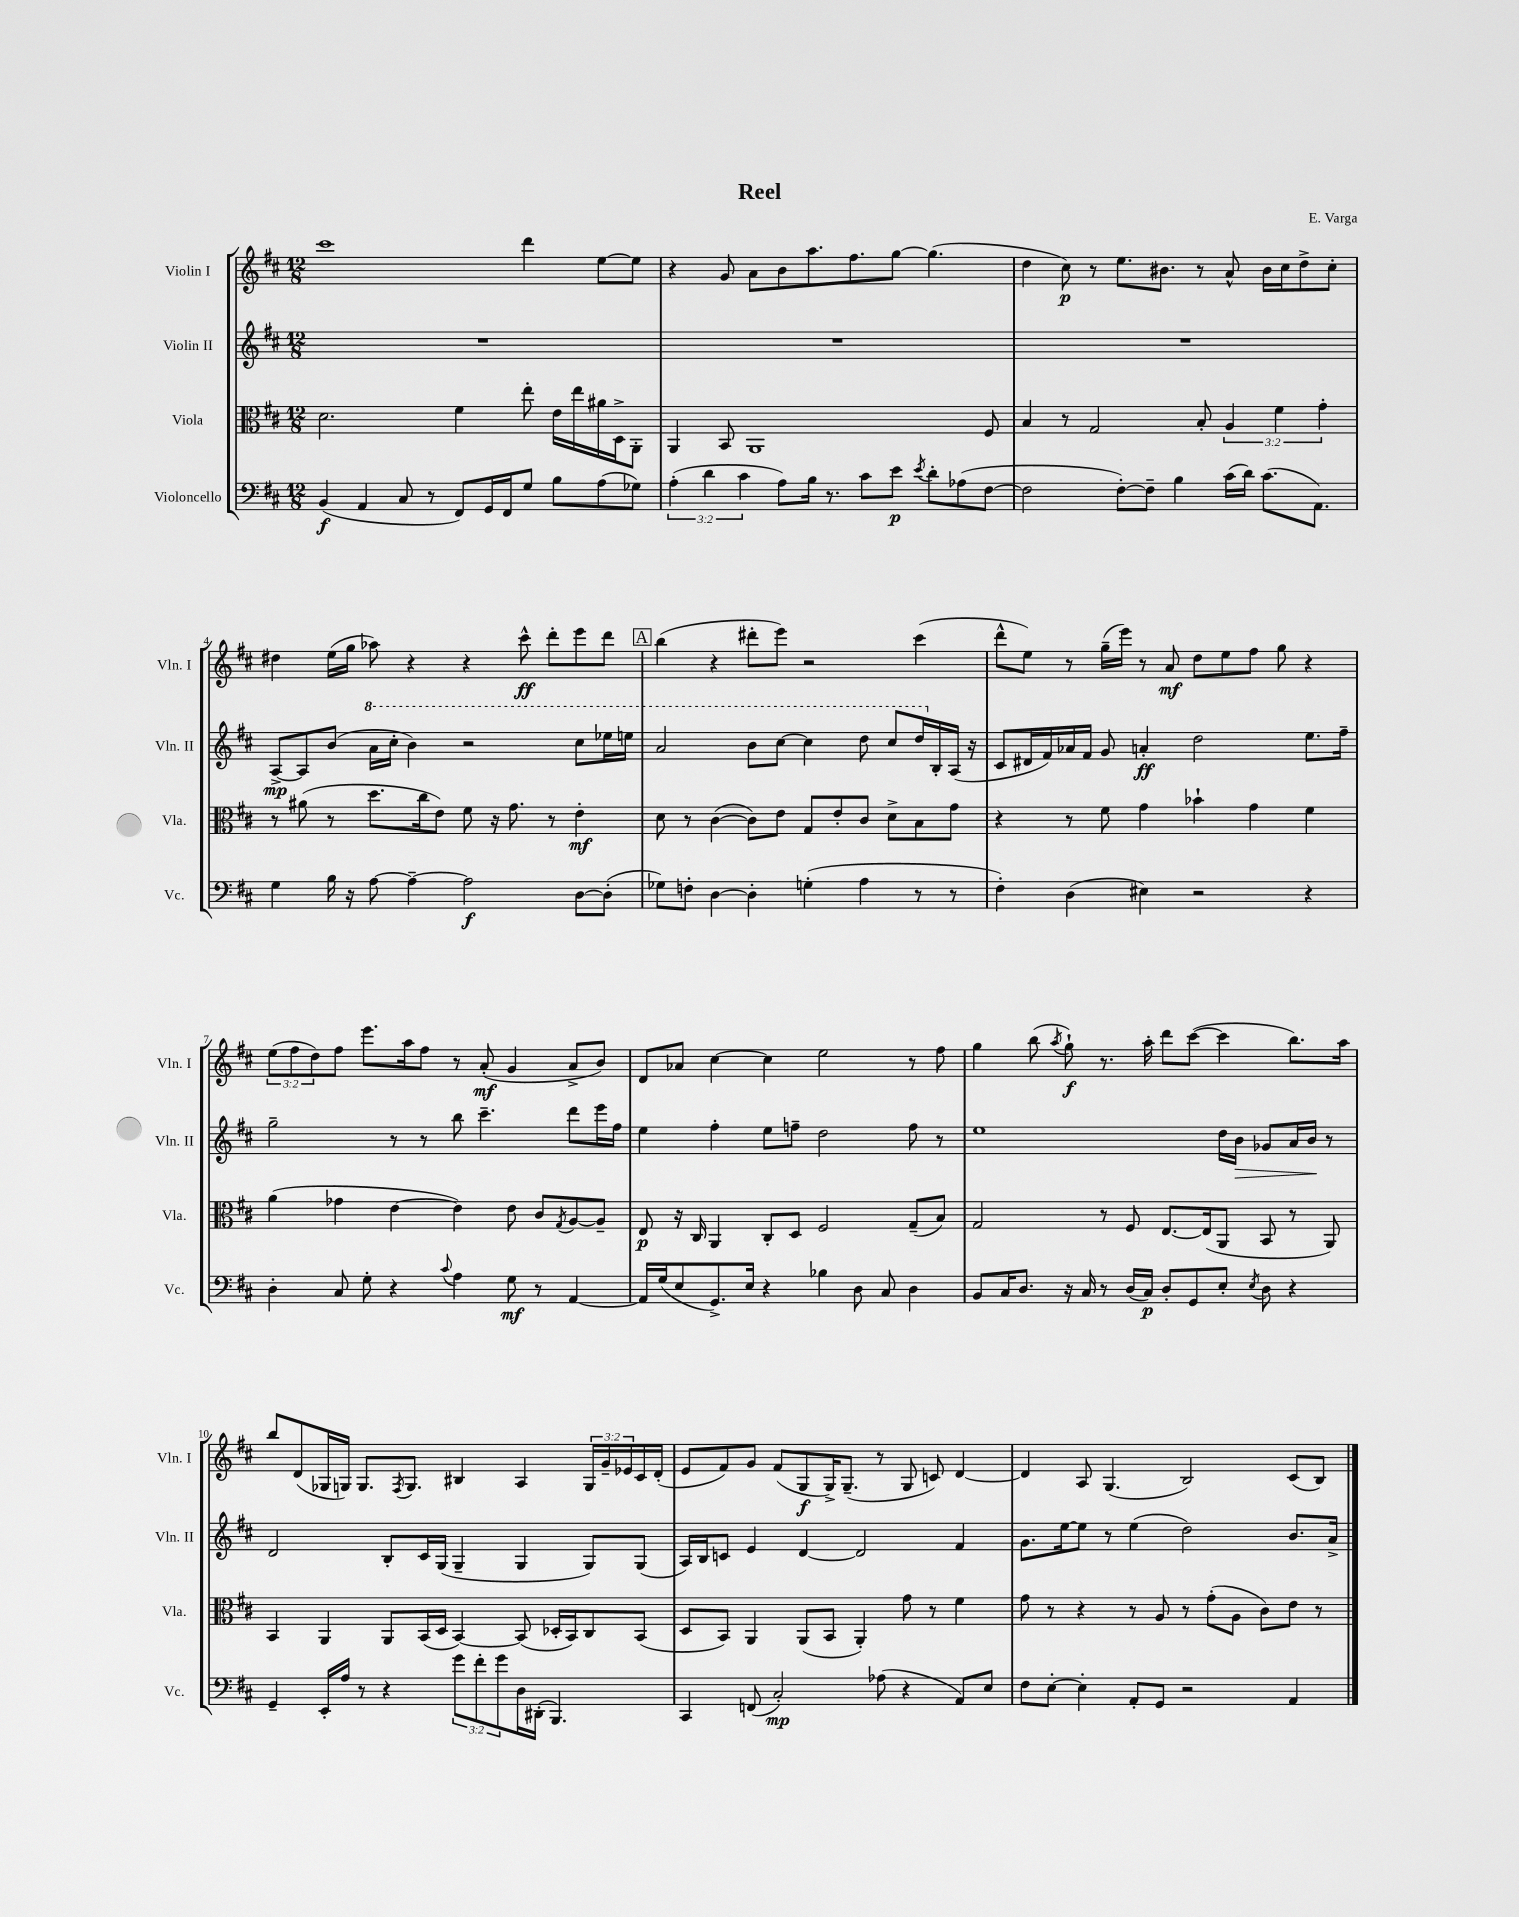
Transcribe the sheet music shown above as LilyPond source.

\header { title = "Reel" composer = "E. Varga" }
<<
\new StaffGroup <<
\new Staff = "s0" \with { instrumentName = "Violin I" shortInstrumentName = "Vln. I" } {
    \clef treble \key d \major \numericTimeSignature \time 12/8 \override Staff.TupletNumber.text = #tuplet-number::calc-fraction-text
    cis'''1 d'''4 e''8~ e''8 |
    r4 g'8 a'8 b'8 a''8. fis''8. g''8~ g''4.( |
    d''4 cis''8\p) r8 e''8. bis'8. r8 a'8-^ bis'16 cis''16 d''8-> cis''8-. |
    dis''4 e''16( g''16 aes''8) r4 r4 cis'''8-^\ff d'''8-. e'''8 d'''8 |
    \mark \markup { \box "A" } b''4( r4 dis'''8-. e'''8) r2 cis'''4( |
    d'''8-^ e''8) r8 g''16--( e'''16) r8 a'8\mf d''8 e''8 fis''8 g''8 r4 |
    \tuplet 3/2 { e''8( fis''8 d''8) } fis''8 e'''8. a''16 fis''8 r8 a'8-.\mf( g'4 a'8-> b'8) |
    d'8 aes'8 cis''4~ cis''4 e''2 r8 fis''8 |
    g''4 b''8( \acciaccatura { a''8 } g''8-!\f) r8. a''16-. d'''8 cis'''8~( cis'''4 b''8.) a''16 |
    b''8 d'8( ges16 g16) g8. \acciaccatura { fis8 } g8. bis4 a4 \tuplet 3/2 { g16 g'16-- ees'16 } cis'16 d'16-.( |
    e'8 fis'8) g'8 fis'8( g8\f g16->) g8.--( r8 g8 c'8) d'4~ |
    d'4 a8 g4.( b2) cis'8( b8) \bar "|." |
}
\new Staff = "s1" \with { instrumentName = "Violin II" shortInstrumentName = "Vln. II" } {
    \clef treble \key d \major \numericTimeSignature \time 12/8
    R1. |
    R1. |
    R1. |
    a8~->\mp a8 b'8( \ottava #1 a''16 cis'''16-. b''4) r2 cis'''8 ees'''16 e'''16 |
    \mark \markup { \box "A" } a''2 b''8 cis'''8~ cis'''4 d'''8 cis'''8 d'''16 \ottava #0 b16-. a16( r16 |
    cis'8 dis'16 fis'16) aes'16 fis'16 g'8 a'4-.\ff d''2 e''8. fis''16-- |
    g''2-- r8 r8 b''8 cis'''4.-- d'''8 e'''16 fis''16 |
    e''4 fis''4-. e''8 f''8-- d''2 f''8 r8 |
    e''1 d''16 b'16\> ges'8 a'16 b'16\! r8 |
    d'2 b8-. cis'16 g16( g4-- g4 g8) g8( |
    a16) b16 c'8 e'4 d'4~ d'2 fis'4 |
    g'8. e''16~ e''8 r8 e''4( d''2) b'8. a'16-> \bar "|." |
}
\new Staff = "s2" \with { instrumentName = "Viola" shortInstrumentName = "Vla." } {
    \clef alto \key d \major \numericTimeSignature \time 12/8 \override Staff.TupletNumber.text = #tuplet-number::calc-fraction-text
    d'2. fis'4 e''8-. e'16 e''16 ais'16 d16-> a,8-. |
    a,4 b,8 a,1 fis8 |
    b4 r8 g2 b8-. \tuplet 3/2 { a4 fis'4 g'4-. } |
    r8 ais'8( r8 d''8. cis''16 e'8) fis'8 r16 g'8. r8 e'4-.\mf |
    \mark \markup { \box "A" } d'8 r8 cis'4~( cis'8) e'8 g8 e'8-. cis'8 d'8-> b8 g'8 |
    r4 r8 fis'8 g'4 bes'4-! g'4 fis'4 |
    a'4( ges'4 e'4~ e'4) e'8 cis'8 \acciaccatura { g8 } a8~ a8-- |
    e8\p r16 cis16 a,4 cis8-. d8 fis2 g8--( b8) |
    g2 r8 fis8 e8.~ e16( a,8 b,8 r8 a,8) |
    b,4 a,4 a,8 b,16( d16 b,4~) b,8( des16-. b,16) cis8 b,8( |
    d8 b,8) a,4 a,8( b,8 a,4-.) g'8 r8 fis'4 |
    g'8 r8 r4 r8 a8 r8 g'8-.( a8 cis'8) e'8 r8 \bar "|." |
}
\new Staff = "s3" \with { instrumentName = "Violoncello" shortInstrumentName = "Vc." } {
    \clef bass \key d \major \numericTimeSignature \time 12/8 \override Staff.TupletNumber.text = #tuplet-number::calc-fraction-text
    b,4\f( a,4 cis8 r8 fis,8) g,16 fis,16 g8 b8 a8( ges8) |
    \tuplet 3/2 { a4-.( d'4 cis'4 } a8) b16 r8. cis'8 e'8\p \acciaccatura { e'8 } d'8-. aes8( fis8~ |
    fis2 fis8~-.) fis8-- b4 cis'16( d'16) cis'8.( a,8.) |
    g4 b16 r16 a8~ a4~-- a2\f d8~ d8-.( |
    \mark \markup { \box "A" } ges8) f8-. d4~ d4-. g4-.( a4 r8 r8 |
    fis4-.) d4( eis4) r2 r4 |
    d4-. cis8 g8-. r4 \appoggiatura { cis'8 } a4 g8\mf r8 a,4~ |
    a,16 g16( e8 g,8.->) e16 r4 bes4 d8 cis8 d4 |
    b,8 cis16 d8. r16 cis16 r8 d16( cis16\p) d8-. g,8 e8-. \acciaccatura { e8 } d8 r4 |
    g,4-- e,16-. a16 r8 r4 \tuplet 3/2 { g'8 fis'8-. g'8 } d16 dis,16-.( b,,4.) |
    cis,4 f,8( cis2-.\mp) aes8( r4 a,8) e8 |
    fis8 e8~-. e4-. a,8-. g,8 r2 a,4 \bar "|." |
}
>>
>>
